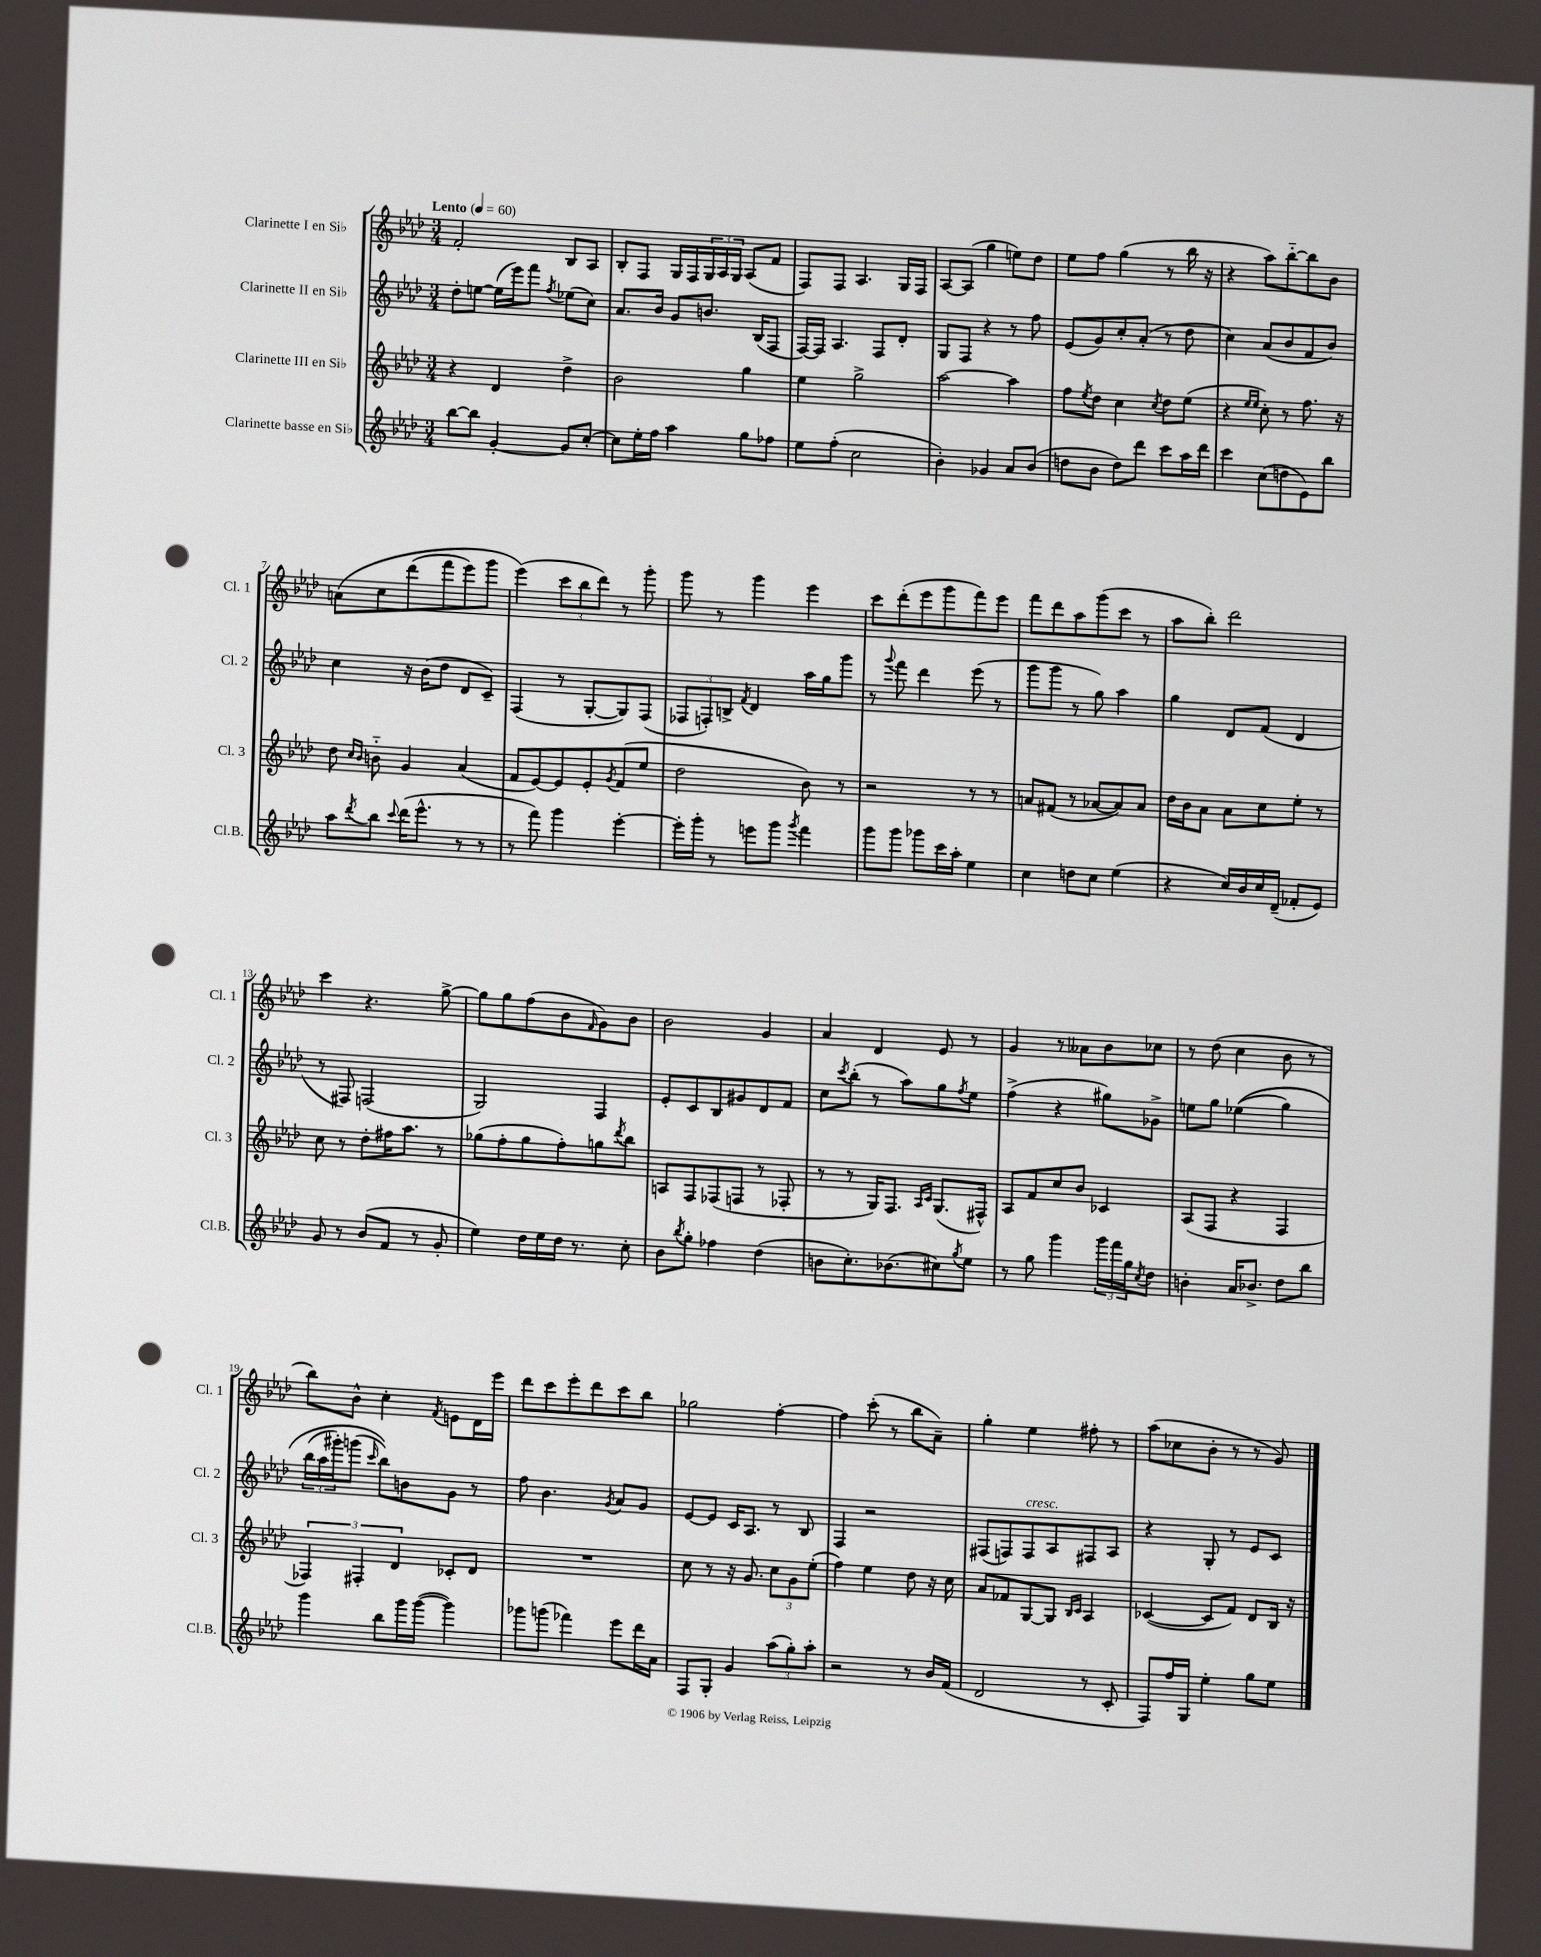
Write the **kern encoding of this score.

**kern	**kern	**kern	**kern
*staff4	*staff3	*staff2	*staff1
*clefG2	*clefG2	*clefG2	*clefG2
*k[b-e-a-d-]	*k[b-e-a-d-]	*k[b-e-a-d-]	*k[b-e-a-d-]
*M3/4	*M3/4	*M3/4	*M3/4
*MM60	*MM60	*MM60	*MM60
[8bb-	4r	8dd-'	2f'
8bb-]	.	[8ee	.
[4g'	4d-	(16ee]	.
.	.	16eee-)	.
.	.	8fff	.
.	.	8qff	.
8g]	4dd-^	(8ee-	8B-
[8cc'	.	8cc)	8A-
=	=	=	=
8cc]	2b-	8.a-	8B-'
16ee-'	.	.	8F
16ff	.	16b-	.
4aa-	.	8g	16G
.	.	.	16F
.	.	8.b	24G
.	.	.	24A-
.	.	.	24G
8gg	4gg	.	(8A-
.	.	(16B-	.
8ff-	.	8F	8f
=	=	=	=
8ee-	4ee-	[16F)	8F)
.	.	16F]	.
(8ff'	.	4.A-	8F
2cc	2gg^	.	4.A-
.	.	8F	.
.	.	8d-'	16G
.	.	.	16F
=	=	=	=
4b-')	[2aa-	8G	[8A-
.	.	8F	(8A-]
4g-	.	4r	4gg
8a-	4aa-]	8r	8ee)
(8b-	.	8ff	8dd-
=	=	=	=
8dd	8ff	(8e-	8ee-
.	8qee-	.	.
8b-	8dd-	8g)	8ff
8dd)	4cc	8cc'	(4gg
8ddd-	.	(8a-'	.
.	8qcc	.	.
8ccc	8dd-	8r	8r
16aa-	(8ee-	8dd-	16bb-
16ddd-	.	.	16r
=	=	=	=
4ccc	4r	4cc)	4r
.	16qqee-	.	.
.	16qqee-	.	.
(8cc	8cc')	(8a-	8aa-)
8dd	8r	8b-	[8bb-'~
8e-)	8.ff	8f	8bb-]
8bb-	.	8b-)	8b-
.	16r	.	.
=	=	=	=
8aa-	8dd-	4cc	&(8a
.	16qqcc	.	.
8qddd-	16qqb-	.	.
8bb-	8b'~	.	8cc
8qqccc	.	.	.
(16ddd-	4g	16r	(8ddd-
8.eee-^^	.	(16b-	.
.	.	8dd-	8fff
8r	(4a-	8d-	8eee-)
8r	.	8c~)	8ggg
=	=	=	=
8r	8f	(4F	(4eee-&)
8fff)	[8e-)	.	.
4ggg	8e-]	8r	12ccc
.	.	.	12bb-
.	8e-'	[8G'	.
.	.	.	12ddd-)
.	8qg	.	.
[4eee-'	(8f	8G])	8r
.	8ee-	(8F	8ggg'
=	=	=	=
16eee-']	2dd-	12F-	8ggg
16ggg'	.	.	.
.	.	12F')	.
8r	.	.	8r
.	.	12B^	.
.	.	8qf	.
8eee	.	4d-	4ggg
8ggg	.	.	.
8qggg	.	.	.
4fff	8b-)	16aa-	4eee-
.	.	16gg	.
.	8r	8ggg	.
=	=	=	=
8ggg	2r	8r	8ccc
.	.	8qqggg	.
8ggg	.	8fff	(8ddd-'
8ggg-	.	4ddd-	8eee-
16ccc	.	.	8ggg
16aa-'	.	.	.
4ee-	8r	(8eee-	8fff)
.	8r	8r	8eee-
=	=	=	=
4cc	8a	8ggg	8fff
.	(8f#	8ggg	8ddd-
8dd	8r	8r	8aa-
8cc	[8a-	8gg)	(8ggg
(4ee-	8a-])	4aa-	8ccc
.	8a-	.	8r
=	=	=	=
4r	16dd-	4gg	8aa-
.	16b-	.	.
.	8a-	.	8bb-')
16cc)	8a-	8d-	2ddd-
16b-	.	.	.
16cc	8cc	(8f	.
(16d-~	.	.	.
8f-'	8ee-'	4d-	.
8e-)	8r	.	.
=	=	=	=
8g	8cc	8r	4ccc
8r	8r	8F#)	.
(8b-	8dd-'	(2F	4.r
8f	16ff#	.	.
.	8.aa-	.	.
8r	.	.	.
8g'	8r	.	[8gg^
=	=	=	=
4ee-)	(8gg-	2G)	8gg]
.	8ff'	.	8gg
16dd-	8gg-	.	(8ff
16ee-	.	.	.
16dd-	8ff')	.	8b-
8.r	.	.	.
.	.	.	16qqf
.	8gg	4F	8g)
.	8qddd-	.	.
8cc'	8bb-	.	8b-
=	=	=	=
8b-	8A	8e-'	2b-
8qbb-	.	.	.
8gg'	8F	8c	.
4ff-	(8F-	8B-	.
.	8F	8g#	.
(4dd-	8r	8d-	4g
.	8F-'	8f	.
=	=	=	=
8b	8r	8cc	4a-
.	.	8qccc	.
8.cc')	8r	(8bb-'	.
.	16G)	8r	4d-
(8.b-	8.F	.	.
.	.	8aa-)	.
.	16qqA-	.	.
.	16qqc	.	.
8cc#)	(8.G	8gg	8e-
8qgg	.	8qff	.
8ee-	.	8ee-	8r
.	16F#^^)	.	.
=	=	=	=
8r	8A-	(4ff^	4g
8gg	8f	.	.
4ggg	8cc	4r	8r
.	8b-	.	8a--
24ggg	4c-	8gg#)	8b-
24fff	.	.	.
24gg	.	.	.
8qcc	.	.	.
8dd-	.	8g-^	8cc-
=	=	=	=
4b'	(8A-	8ee	8r
.	8F	8gg	(8dd-
16a-	4r	&((4ee-	4cc
8.b-^	.	.	.
8dd-	4F	4gg)	8b-
8bb-	.	.	8r
=	=	=	=
4ggg	6F-)	(24bb-	8bb-)
.	.	24aa-	.
.	.	24ggg#')	.
.	.	(8ggg	8b-^^
.	6F#'	.	.
.	.	16qqccc	.
8bb-	.	8bb-)&)	4cc'
.	6d-	.	.
16ggg	.	8b	.
([16ggg	.	.	.
.	.	.	8qf
4ggg])	8c-'	8g	8e
.	8d-	8r	16d-
.	.	.	16eee-
=	=	=	=
8ggg-	2.r	8ff	8ddd-
(8ggg	.	4.b-	8ccc
4fff-)	.	.	8eee-'
.	.	.	8ddd-
.	.	8qg	.
8eee-	.	8a-	8ccc
16ddd-	.	8g	8bb-
16a-	.	.	.
=	=	=	=
8F	8cc	[8e-	2gg-
8G'	8r	8e-]	.
4g	16r	16c	.
.	8.g	8.A-	.
(12aa-	12cc	8r	[4ff'
12gg')	12g	.	.
.	.	8B-	.
12aa-'	(12ee-'	.	.
=	=	=	=
2r	4ff)	4F	4ff]
.	4ee-	2r	(8ccc'
.	.	.	8r
8r	8dd-	.	8bb-
16b-	16r	.	8a-~)
(16f	16cc	.	.
=	=	=	=
2d-	8a-	(8F#	4gg'
.	8f-	8F)	.
.	[8G	8F	4ee-
.	8G]	8A-	.
.	16qqB-	.	.
.	16qqc	.	.
8r	4A-	8F#	8ff#'
8c'	.	8A-	8r
=	=	=	=
8F)	([4c-	4r	(8aa-
16ff	.	.	8cc-
16G	.	.	.
4ee-'	8c-]	8G'	8b-'
.	8f)	8r	8r
8gg	8d-	8e-	8r
8ee-	16B-	8c	8g)
.	16r	.	.
==	==	==	==
*-	*-	*-	*-
